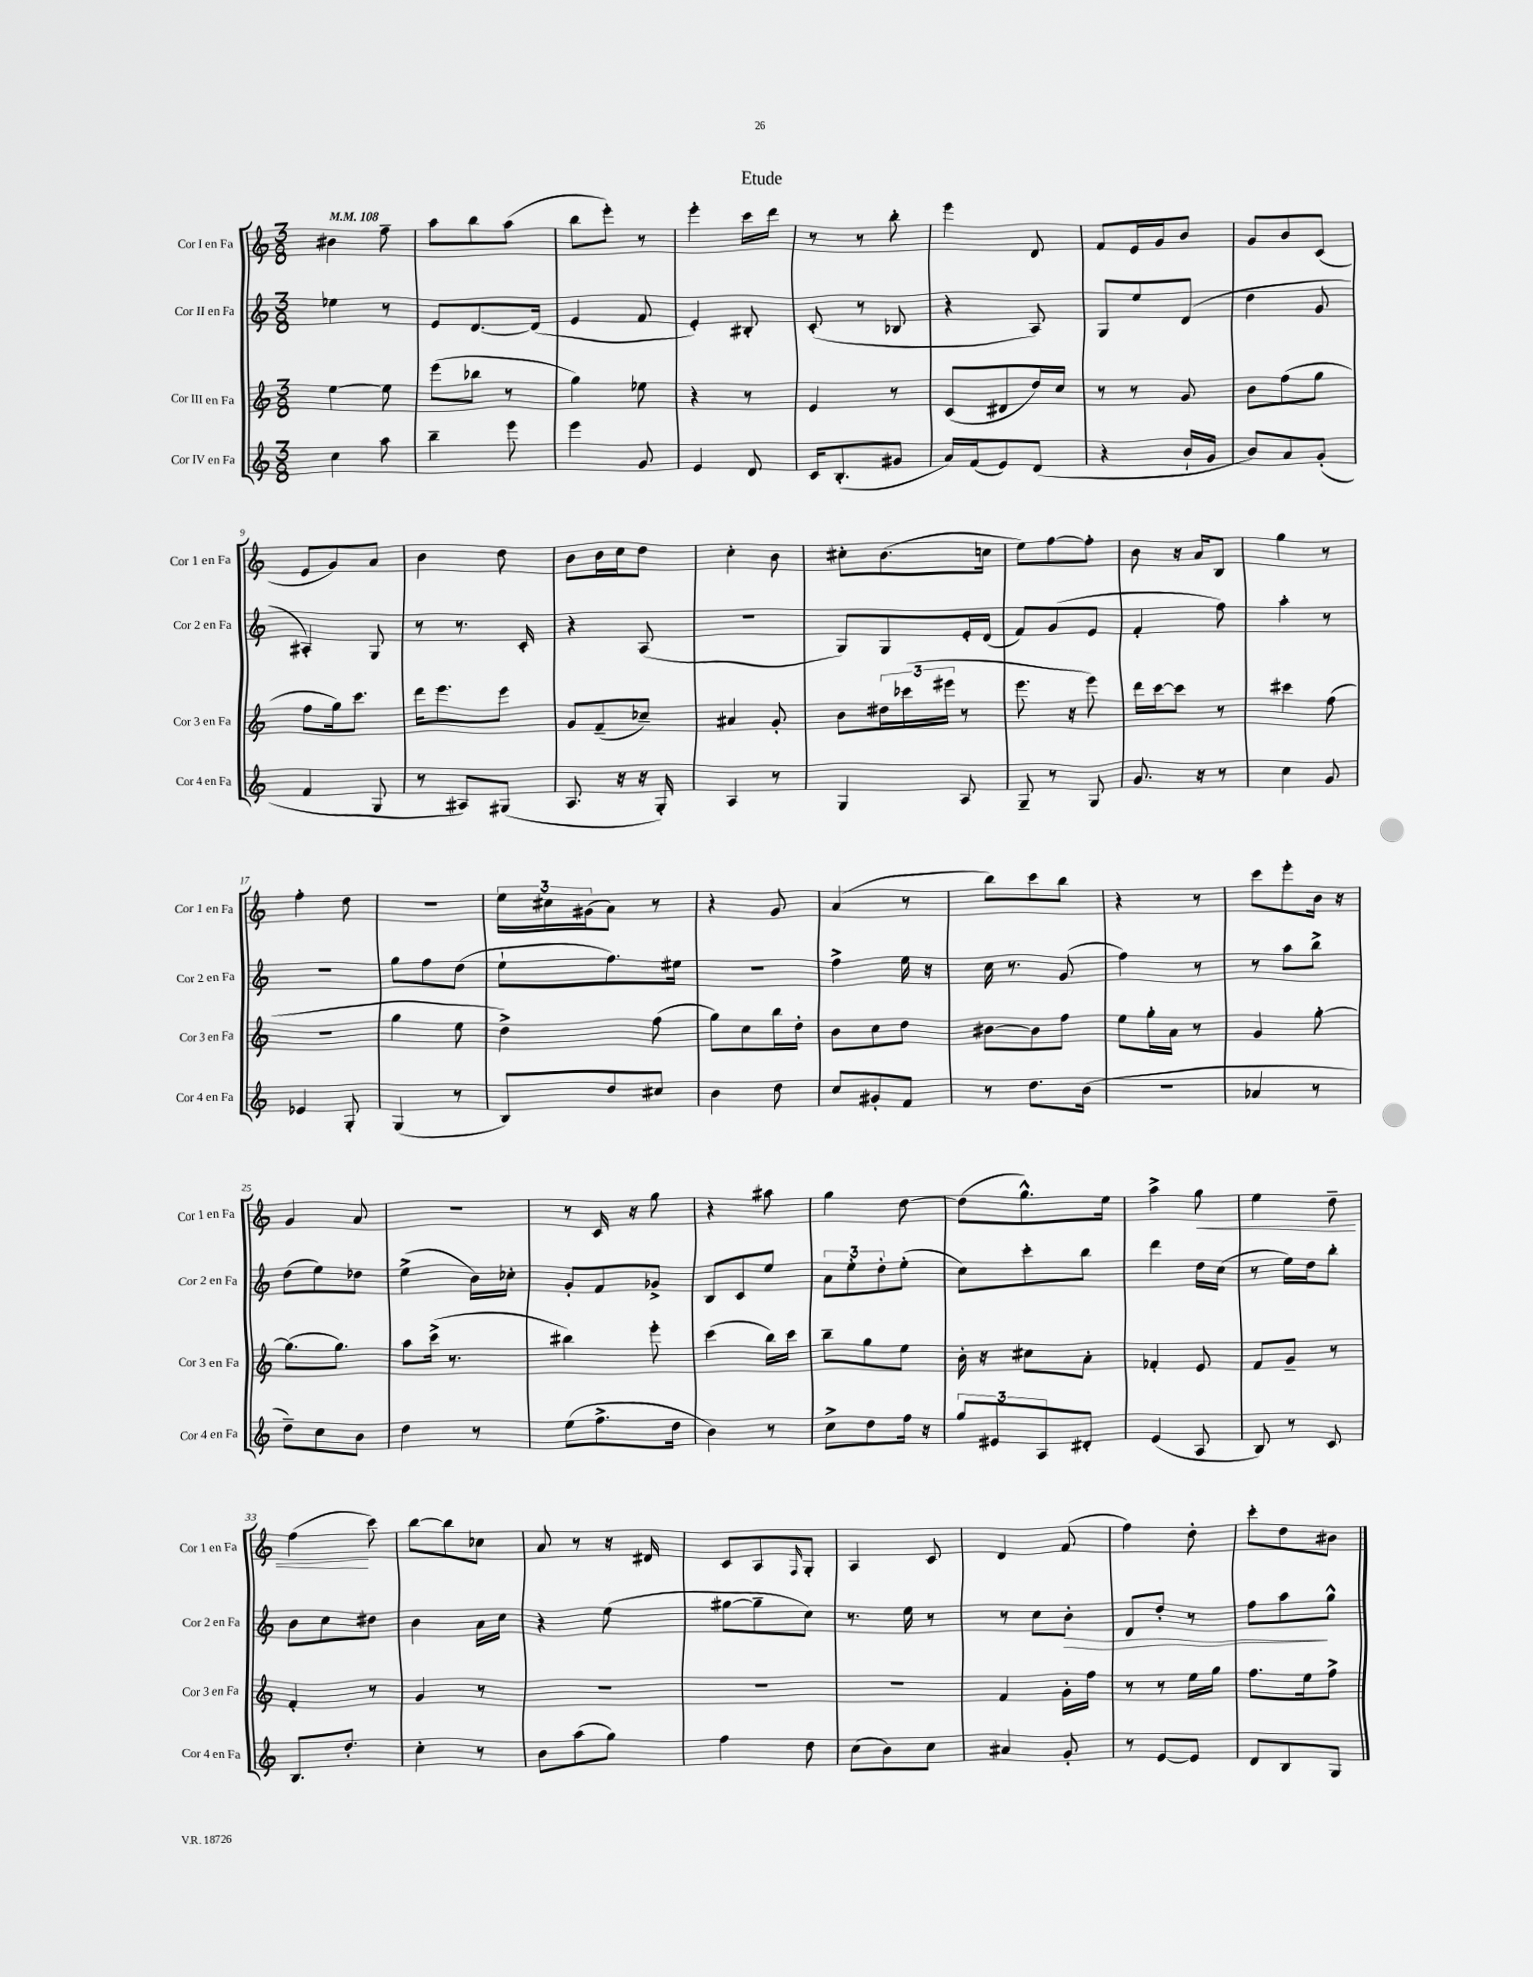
\header { title = "Etude" }
<<
\new StaffGroup <<
\new Staff = "s0" \with { instrumentName = "Cor I en Fa" shortInstrumentName = "Cor 1 en Fa" } {
    \clef treble \key c \major \numericTimeSignature \time 3/8 \tempo 4 = 108
    bis'4 f''8-- |
    a''8 b''8 a''8( |
    b''8 e'''8-.) r8 |
    e'''4-. c'''16 d'''16 |
    r8 r8 b''8-. |
    e'''4 d'8 |
    f'8 e'16 g'16 b'8 |
    g'8 b'8 c'8( |
    e'8 g'8) a'8 |
    b'4 d''8 |
    b'8 b'16 c''16 d''8 |
    c''4-. b'8 |
    cis''8-. b'8.( c''16 |
    e''8) f''8~ f''8-. |
    b'8 r16 a'16 b8 |
    g''4 r8 |
    f''4-. d''8 |
    R4. |
    \tuplet 3/2 { e''16 cis''16 gis'16( } a'8) r8 |
    r4 g'8 |
    a'4( r8 |
    b''8) c'''8 b''8 |
    r4 r8 |
    c'''8 e'''8-. b'16 r16 |
    g'4 a'8 |
    R4. |
    r8 c'16 r16 g''8 |
    r4 ais''8 |
    g''4 d''8~ |
    d''8( g''8.-^) e''16 |
    a''4-> g''8\< |
    e''4 d''8-- |
    f''4\!( c'''8) |
    b''8~ b''8 ces''8 |
    a'8 r8 r16 dis'16 |
    c'8 a8 \grace { f16 } g8-. |
    a4 c'8 |
    d'4 f'8( |
    f''4) d''8-. |
    c'''8-. d''8 bis'8 \bar "|." |
}
\new Staff = "s1" \with { instrumentName = "Cor II en Fa" shortInstrumentName = "Cor 2 en Fa" } {
    \clef treble \key c \major \numericTimeSignature \time 3/8
    ees''4 r8 |
    e'8 d'8.~ d'16( |
    e'4 f'8 |
    e'4-.) bis8-. |
    c'8-.( r8 bes8 |
    r4 a8) |
    g8 e''8 d'8( |
    d''4 g'8 |
    ais4-.) g8 |
    r8 r8. c'16-. |
    r4 a8( |
    R4. |
    g8) g8 e'16-. d'16( |
    f'8) g'8( e'8 |
    f'4-. f''8) |
    a''4-. r8 |
    R4. |
    g''8 f''8 d''8( |
    e''8-! f''8.) eis''16 |
    R4. |
    f''4-> e''16 r16 |
    c''16 r8. g'8( |
    f''4) r8 |
    r8 a''8 b''8-> |
    d''8( e''8) des''8 |
    e''4->( b'16) ces''16-. |
    g'8-. f'8 ges'8-> |
    b8 c'8 e''8 |
    \tuplet 3/2 { a'8 e''8-. d''8-. } e''8-.( |
    c''8) c'''8-. b''8 |
    d'''4 d''16 c''16( |
    r8 e''16) d''16 b''8-. |
    b'8 c''8 dis''8 |
    b'4 a'16 c''16 |
    r4 e''8( |
    gis''8~ gis''8-- c''8) |
    r8. e''16 r8 |
    r8 c''8 b'8-.\> |
    d'8 d''8-. r8 |
    f''8 a''8\! g''8-^ \bar "|." |
}
\new Staff = "s2" \with { instrumentName = "Cor III en Fa" shortInstrumentName = "Cor 3 en Fa" } {
    \clef treble \key c \major \numericTimeSignature \time 3/8
    e''4~ e''8 |
    e'''8( bes''8 r8 |
    g''4) ees''8 |
    r4 r8 |
    e'4 r8 |
    c'8( dis'8 d''16) c''16 |
    r8 r8 g'8 |
    b'8 f''8( g''8 |
    f''8 g''16) c'''8. |
    d'''16 e'''8. e'''8 |
    g'8 f'8--( ces''8--) |
    ais'4 g'8-. |
    b'8 \tuplet 3/2 { dis''16 ces'''16( eis'''16 } r8 |
    e'''8. r16 e'''8) |
    d'''16 c'''16~ c'''8 r8 |
    cis'''4 f''8( |
    R4. |
    g''4 e''8 |
    d''4->) f''8( |
    g''8) c''8 b''16 d''16-. |
    b'8 c''8 d''8 |
    bis'8~ bis'8 f''8 |
    e''8 g''16-. a'16 r8 |
    g'4 g''8~-. |
    g''8.( g''8.) |
    a''8 c'''16->( r8. |
    bis''4) e'''8-. |
    c'''4( b''16) c'''16 |
    b''8-- g''8 e''8 |
    b'16-. r16 cis''8 a'8-. |
    fes'4-. e'8 |
    f'8 g'8-- r8 |
    f'4-. r8 |
    g'4 r8 |
    R4. |
    R4. |
    R4. |
    f'4 g'16-. f''16 |
    r8 r8 e''16 g''16 |
    f''8. e''16 f''8-> \bar "|." |
}
\new Staff = "s3" \with { instrumentName = "Cor IV en Fa" shortInstrumentName = "Cor 4 en Fa" } {
    \clef treble \key c \major \numericTimeSignature \time 3/8
    c''4 a''8 |
    b''4-- e'''8 |
    e'''4 g'8 |
    e'4 d'8 |
    c'16 b8.-.( gis'8 |
    a'16) f'16( e'8) d'8( |
    r4 b'16-! g'16 |
    b'8) a'8 g'8-.( |
    f'4 g8 |
    r8 ais8) gis8( |
    a8. r16 r16 g16-.) |
    a4 r8 |
    g4 a8 |
    g8-- r8 g8 |
    g'8. r16 r8 |
    c''4 g'8 |
    ees'4 g8-. |
    g4( r8 |
    b8) d''8 cis''8 |
    b'4 d''8 |
    c''8 gis'8-. f'8 |
    r8 d''8. b'16( |
    r4. |
    aes'4 r8 |
    d''8--) c''8 b'8 |
    d''4 r8 |
    e''8( f''8.-> d''16 |
    b'4) r8 |
    c''8-> d''8 f''16 r16 |
    \tuplet 3/2 { g''8 eis'8 a8 } dis'8-. |
    e'4( a8 |
    b8) r8 c'8 |
    b8. d''8.-. |
    c''4-. r8 |
    b'8 a''8( g''8) |
    f''4 d''8 |
    c''8( b'8) c''8 |
    ais'4 g'8-. |
    r8 e'8~ e'8 |
    d'8 b8 g8 \bar "|." |
}
>>
>>
